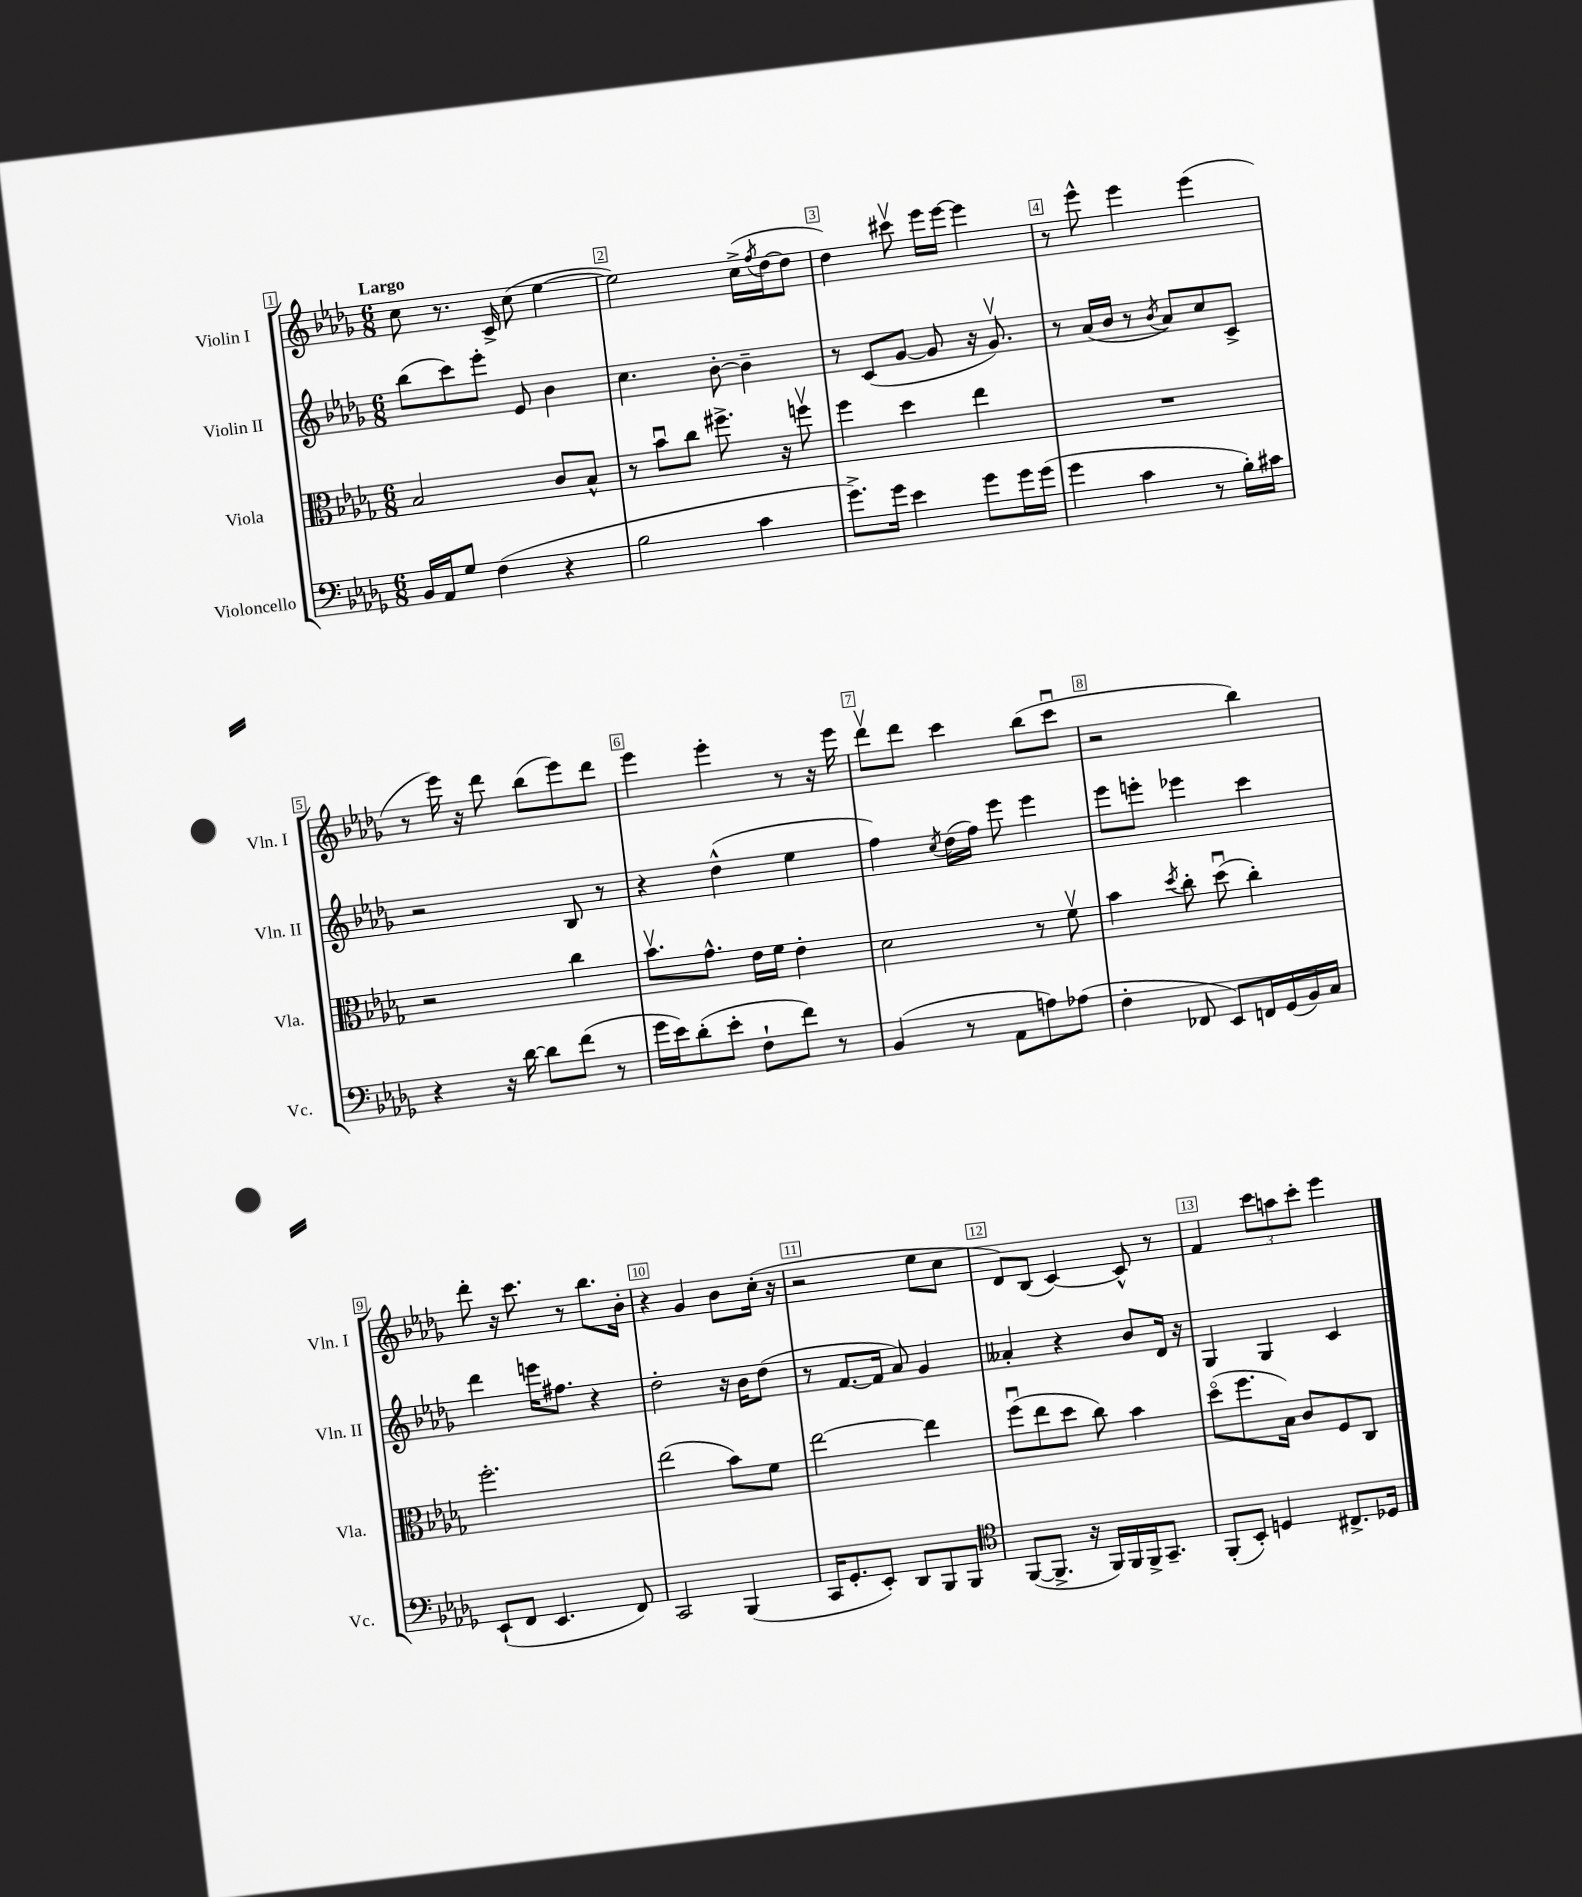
<<
\new StaffGroup <<
\new Staff = "s0" \with { instrumentName = "Violin I" shortInstrumentName = "Vln. I" } {
    \clef treble \key des \major \numericTimeSignature \time 6/8 \tempo "Largo"
    c''8 r8. c'16-> c''8( ees''4~ |
    ees''2) c''16->( \acciaccatura { f''8 } des''16~ des''8 |
    des''4) cis'''8\upbow ees'''16 ees'''16~ ees'''4 |
    r8 ees'''8-^ ees'''4 ees'''4( |
    r8 ees'''16) r16 des'''8 bes''8( ees'''8) des'''8 |
    ees'''4 ees'''4-. r8 r16 ees'''16 |
    des'''8\upbow des'''8 c'''4 bes''8( c'''8\downbow |
    r2 bes''4) |
    des'''8-. r16 c'''8. r8 bes''8. bes'16-. |
    r4 ges'4 bes'8 c''16-.( r16 |
    r2 ees''8 c''8 |
    des'8) bes8( c'4~) c'8-^ r8 |
    f'4 \tuplet 3/2 { c'''8 a''8 c'''8-. } ees'''4 \bar "|." |
}
\new Staff = "s1" \with { instrumentName = "Violin II" shortInstrumentName = "Vln. II" } {
    \clef treble \key des \major \numericTimeSignature \time 6/8
    bes''8( c'''8) ees'''8-. ees'8 bes'4 |
    c''4. bes'8~-. bes'4-- |
    r8 c'8( ges'8~ ges'8 r16 ges'8.\upbow) |
    r8 aes'16( bes'16 r8 \acciaccatura { bes'8 } aes'8) c''8 c'8-> |
    r2 bes8 r8 |
    r4 des''4-^( ees''4 |
    f''4) \acciaccatura { c''8 } des''16( f''16) ees'''8 ees'''4 |
    ees'''8 e'''8-. ees'''4 c'''4 |
    des'''4 e'''16 fis''8. r4 |
    des''2-. r16 bes'16 des''8( |
    r8 f'8.~ f'16 aes'8) ges'4 |
    aeses'4-. r4 bes'8 des'16 r16 |
    ges4 ges4 c'4 \bar "|." |
}
\new Staff = "s2" \with { instrumentName = "Viola" shortInstrumentName = "Vla." } {
    \clef alto \key des \major \numericTimeSignature \time 6/8
    bes2 c'8 bes8-^ |
    r8 bes'8\downbow c''8 fis''8.-> r16 f''8\upbow |
    f''4 des''4 ees''4 |
    R2. |
    r2 c''4 |
    bes'8.\upbow ges'8.-^ ees'16 f'16 ees'4-. |
    des'2 r8 f'8\upbow |
    bes'4 \acciaccatura { des''8 } c''8-. des''8\downbow( c''4-.) |
    f''2.-. |
    ees''2( bes'8) f'8 |
    ees''2~ ees''4 |
    f''8\downbow( ees''8 des''8 c''8) bes'4 |
    des''8\flageolet( f''8. bes16) c'8 f8 c8 \bar "|." |
}
\new Staff = "s3" \with { instrumentName = "Violoncello" shortInstrumentName = "Vc." } {
    \clef bass \key des \major \numericTimeSignature \time 6/8
    bes,16 aes,16 ges8 f4( r4 |
    bes2 c'4 |
    ges'8.->) ges'16 ees'4 ges'8 ges'16 ges'16( |
    ges'4 c'4 r8 bes16-.) cis'16 |
    r4 r16 des'16~ des'8 f'8( r8 |
    ges'16 ees'16) des'8-.( ees'8-. f8-! f'8) r8 |
    bes,4( r8 aes,8 a8) aes8( |
    f4-. fes,8 ees,8) f,16 ges,16( bes,16) c16 |
    ees,8-!( f,8 ees,4. f,8) |
    c,2 bes,,4( |
    c,16 ges,8.-. ees,8-.) des,8 bes,,8 bes,,8 |
    \clef tenor f,8~( f,8.-> r16 f,16) f,16 f,16-> ges,8.-- |
    f,8-.( bes,8-.) d4 cis8.-> des16 \bar "|." |
}
>>
>>
\layout { \context { \Score \override BarNumber.break-visibility = ##(#f #t #t) barNumberVisibility = #all-bar-numbers-visible \override BarNumber.stencil = #(make-stencil-boxer 0.1 0.3 ly:text-interface::print) } }
